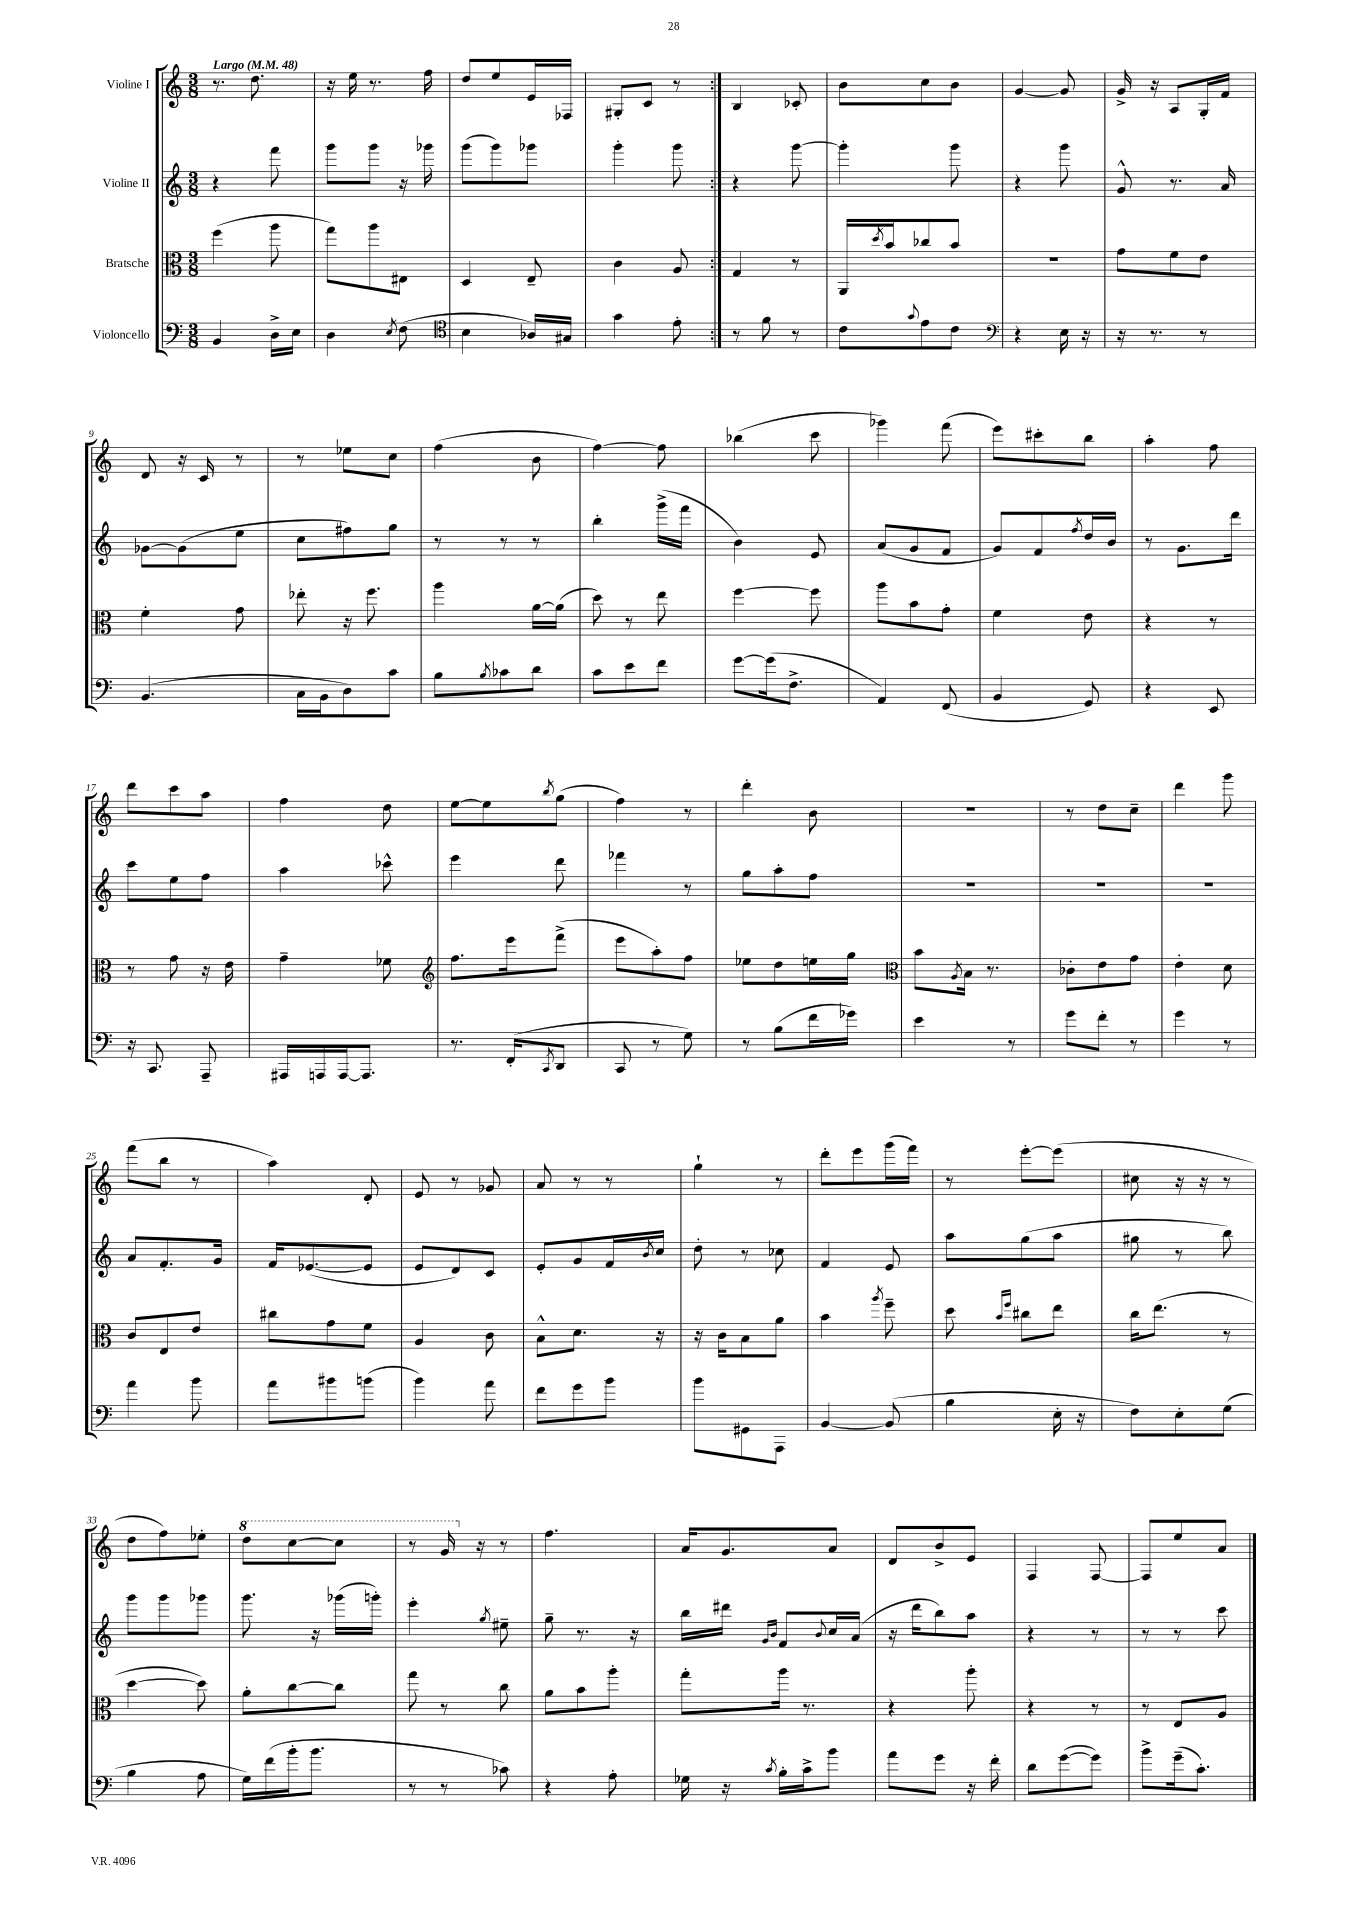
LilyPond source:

<<
\new StaffGroup <<
\new Staff = "s0" \with { instrumentName = "Violine I" } {
    \clef treble \key c \major \numericTimeSignature \time 3/8 \tempo "Largo" 4 = 48
    \repeat volta 2 { r8. d''8. |
    r16 e''16 r8. f''16 |
    d''8 e''8 e'16 fes16 |
    gis8-. c'8 r8 | }
    b4 ces'8-. |
    b'8 c''8 b'8 |
    g'4~ g'8 |
    g'16-> r16 a8 g16-. f'16 |
    d'8 r16 c'16 r8 |
    r8 ees''8 c''8 |
    f''4( b'8 |
    f''4~) f''8 |
    bes''4( c'''8 |
    ges'''4) f'''8( |
    e'''8) cis'''8-. b''8 |
    a''4-. f''8 |
    d'''8 c'''8 a''8 |
    f''4 d''8 |
    e''8~ e''8 \acciaccatura { b''8 } g''8( |
    f''4) r8 |
    d'''4-. b'8 |
    r4. |
    r8 d''8 c''8-- |
    d'''4 g'''8 |
    f'''8( b''8 r8 |
    a''4) d'8-. |
    e'8 r8 ges'8 |
    a'8 r8 r8 |
    g''4-! r8 |
    d'''8-. e'''8 g'''16( f'''16) |
    r8 e'''8~-. e'''8( |
    cis''8 r16 r16 r8 |
    d''8 f''8) ees''8-. |
    \ottava #1 d'''8 c'''8~ c'''8 |
    r8 g''16 \ottava #0 r16 r8 |
    f''4. |
    a'16 g'8. a'8 |
    d'8 b'8-> e'8 |
    f4 f8~ |
    f8 e''8 a'8 \bar "|." |
}
\new Staff = "s1" \with { instrumentName = "Violine II" } {
    \clef treble \key c \major \numericTimeSignature \time 3/8
    \repeat volta 2 { r4 f'''8 |
    g'''8 g'''8 r16 ges'''16 |
    g'''8( g'''8) ges'''8 |
    g'''4-. g'''8 | }
    r4 g'''8~ |
    g'''4-. g'''8 |
    r4 g'''8 |
    g'8-^ r8. a'16 |
    ges'8~ ges'8( e''8 |
    c''8 fis''8) g''8 |
    r8 r8 r8 |
    b''4-. g'''16->( f'''16 |
    b'4) e'8 |
    a'8( g'8 f'8 |
    g'8) f'8 \acciaccatura { f''8 } d''16 b'16 |
    r8 g'8. d'''16 |
    c'''8 e''8 f''8 |
    a''4 ces'''8-^ |
    e'''4 d'''8 |
    fes'''4 r8 |
    g''8 a''8-. f''8 |
    R4. |
    R4. |
    R4. |
    a'8 f'8.-. g'16 |
    f'16 ees'8.~( ees'8 |
    e'8 d'8) c'8 |
    e'8-. g'8 f'16 \acciaccatura { b'8 } c''16 |
    d''8-. r8 ces''8 |
    f'4 e'8 |
    a''8 g''8( a''8 |
    gis''8 r8 b''8) |
    g'''8 g'''8 ges'''8 |
    g'''8. r16 ges'''16( g'''16-.) |
    e'''4-. \acciaccatura { g''8 } eis''8-- |
    g''8-- r8. r16 |
    b''16 dis'''16 \grace { g'16 b'16 } f'8 \appoggiatura { b'8 } c''16 a'16( |
    r16 d'''16 b''8) a''8 |
    r4 r8 |
    r8 r8 c'''8 \bar "|." |
}
\new Staff = "s2" \with { instrumentName = "Bratsche" } {
    \clef alto \key c \major \numericTimeSignature \time 3/8
    \repeat volta 2 { f''4( a''8 |
    g''8) a''8 eis8 |
    d4 e8-- |
    c'4 a8 | }
    g4 r8 |
    a,16 \acciaccatura { d''8 } b'16 ces''8 b'8 |
    R4. |
    g'8 f'8 e'8 |
    f'4-. g'8 |
    ees''8-. r16 f''8. |
    a''4 a'16~ a'16( |
    d''8) r8 e''8 |
    f''4~ f''8 |
    a''8 b'8 g'8-. |
    f'4 e'8 |
    r4 r8 |
    r8 g'8 r16 e'16 |
    g'4-- fes'8 |
    \clef treble f''8. e'''16 f'''8->( |
    e'''8 a''8-.) f''8 |
    ees''8 d''8 e''16 g''16 |
    \clef alto b'8 \acciaccatura { a8 } b16 r8. |
    ces'8-. e'8 g'8 |
    e'4-. d'8 |
    c'8 e8 e'8 |
    cis''8 g'8 f'8 |
    a4 c'8 |
    b8-^ d'8. r16 |
    r16 c'16 b8 a'8 |
    b'4 \acciaccatura { a''8 } f''8-- |
    d''8 \grace { b'16 f''16 } cis''8 e''8 |
    c''16 e''8.( r8 |
    d''4~ d''8) |
    a'8-. c''8~ c''8 |
    g''8 r8 c''8 |
    a'8 b'8 a''8-. |
    g''8-. a''16 r8. |
    r4 a''8-. |
    r4 r8 |
    r8 e8 a8 \bar "|." |
}
\new Staff = "s3" \with { instrumentName = "Violoncello" } {
    \clef bass \key c \major \numericTimeSignature \time 3/8
    \repeat volta 2 { b,4 d16-> e16 |
    d4 \acciaccatura { e8 } f8( |
    \clef tenor b4 aes16) gis16 |
    g'4 e'8-. | }
    r8 f'8 r8 |
    c'8 \appoggiatura { g'8 } e'8 c'8 |
    \clef bass r4 e16 r16 |
    r16 r8. r8 |
    b,4.( |
    c16 b,16 d8) c'8 |
    b8 \acciaccatura { b8 } ces'8 d'8 |
    c'8 e'8 f'8 |
    g'8~ g'16( f8.-> |
    a,4) f,8( |
    b,4 g,8) |
    r4 e,8 |
    r16 c,8. a,,8-- |
    ais,,16 a,,16 a,,16~ a,,8. |
    r8. f,16-.( \acciaccatura { c,8 } d,8 |
    c,8 r8 g8) |
    r8 b8( f'16 ges'16) |
    e'4 r8 |
    g'8 f'8-. r8 |
    g'4 r8 |
    a'4 b'8 |
    a'8 bis'8 b'8( |
    b'4) a'8 |
    f'8 g'8 b'8 |
    b'8 gis,8 a,,8 |
    b,4~ b,8( |
    b4 e16-. r16 |
    f8) e8-. g8( |
    b4 a8 |
    g16) f'16( b'16-. b'8. |
    r8 r8 ces'8) |
    r4 a8-. |
    ges16 r16 \acciaccatura { c'8 } b16-. c'16-> b'8 |
    a'8 g'8 r16 f'16-. |
    d'8 g'8~( g'8) |
    b'8-> g'16--( c'8.-.) \bar "|." |
}
>>
>>
